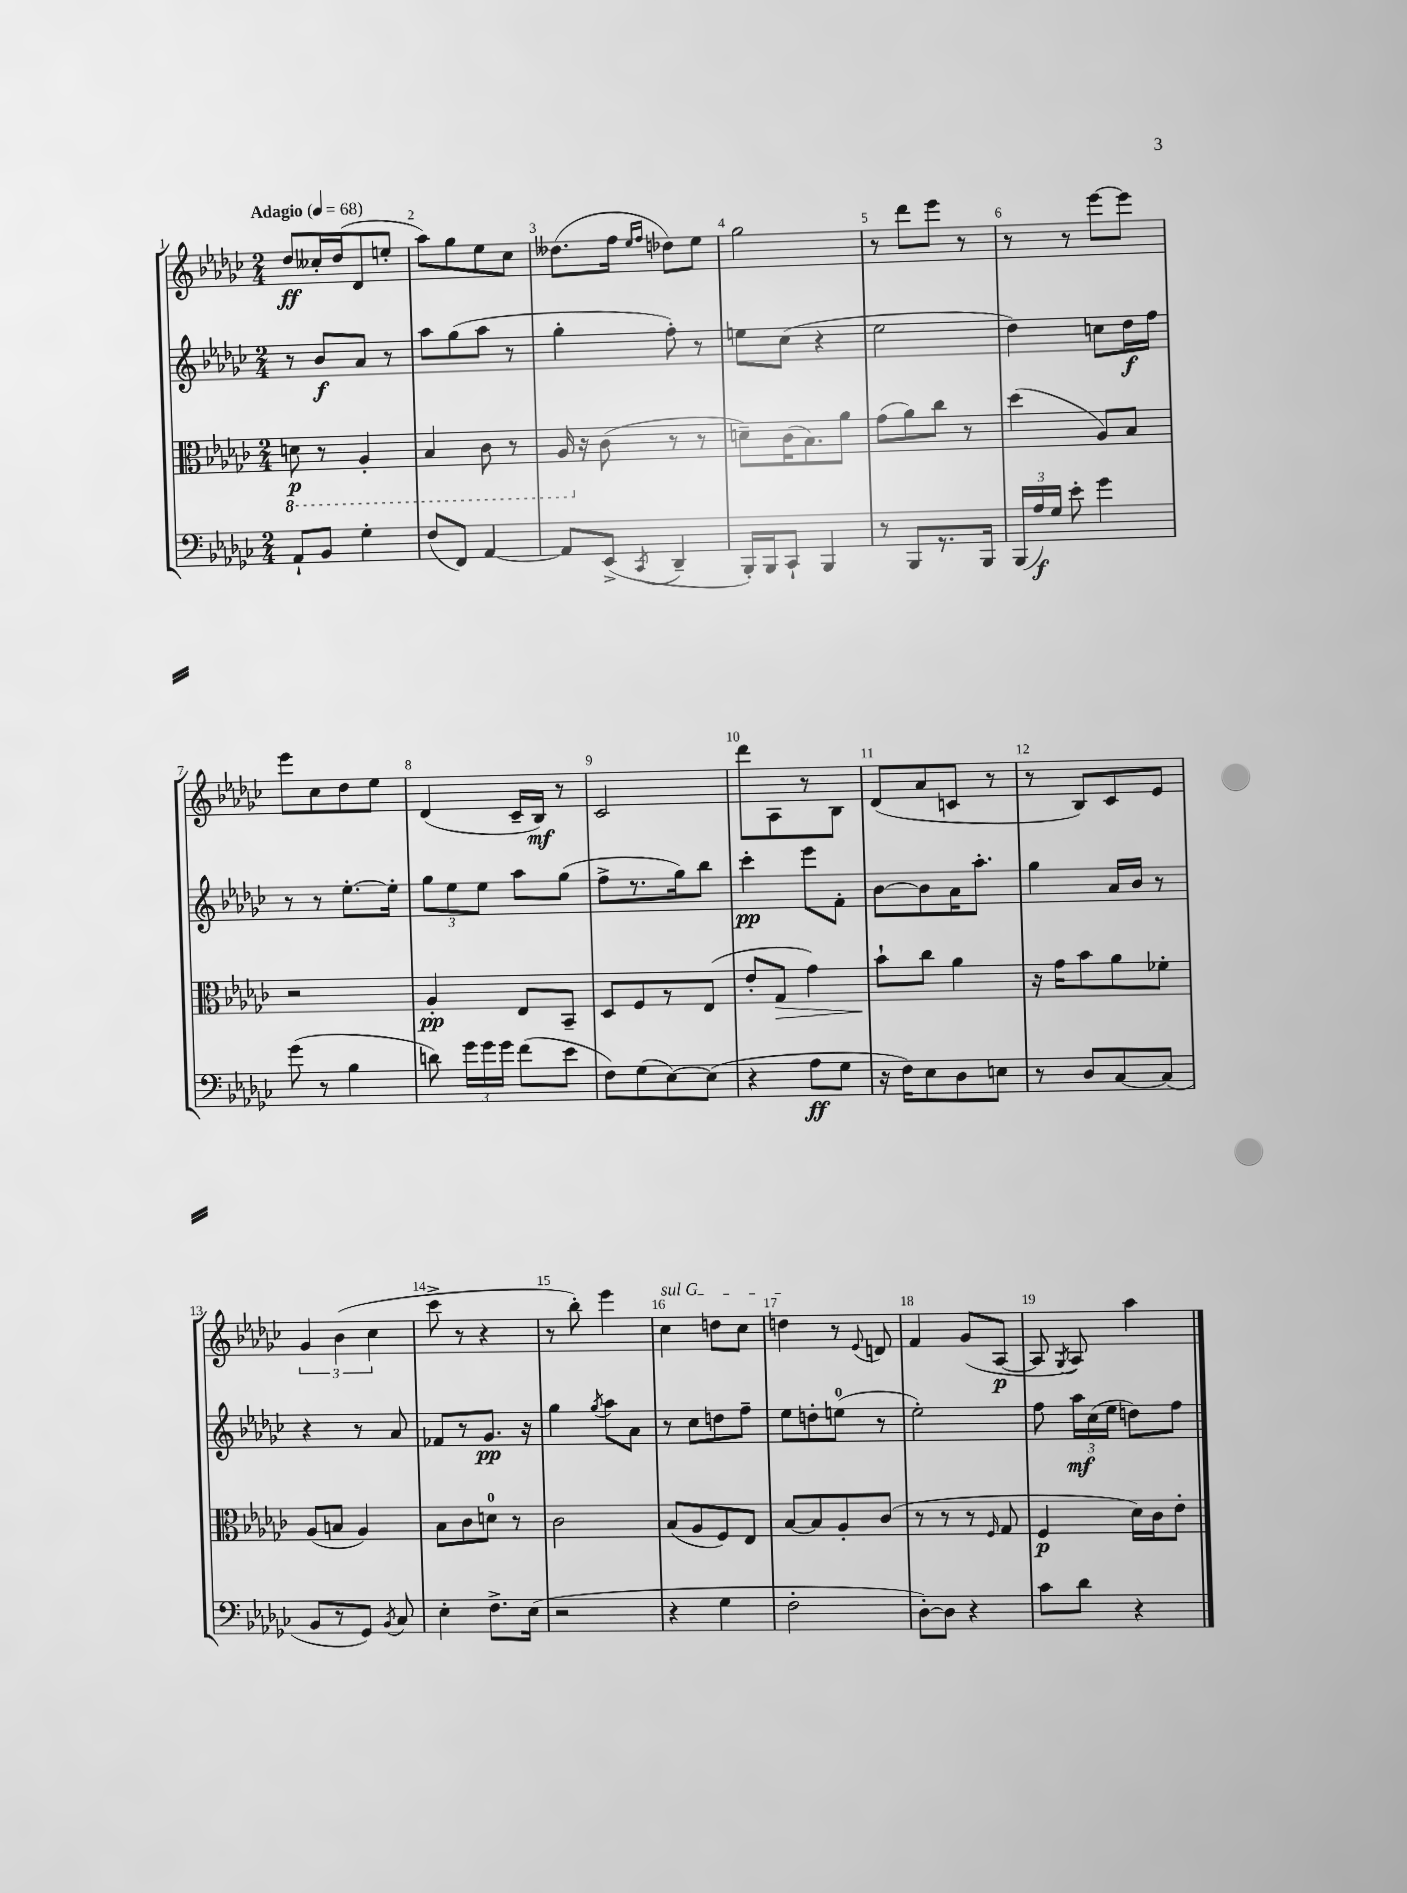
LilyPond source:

<<
\new StaffGroup <<
\new Staff = "s0" {
    \clef treble \key ges \major \numericTimeSignature \time 2/4 \tempo "Adagio" 4 = 68
    \autoBeamOff des''8[\ff ceses''16-. des''16( des'8 e''8]-. |
    aes''8[) ges''8 ees''8 ces''8] |
    deses''8.[( f''16] \grace { ees''16[ f''16] } des''8[) ees''8] |
    ges''2 |
    r8 des'''8[ ees'''8] r8 |
    r8 r8 ees'''8[~ ees'''8] |
    ees'''8[ ces''8 des''8 ees''8] |
    des'4( ces'16[-- bes16]\mf) r8 |
    ces'2 |
    des'''8[ aes8 r8 bes8] |
    des'8[( aes'8 c'8] r8 |
    r8 bes8[) ces'8 ees'8] |
    \tuplet 3/2 { ges'4 bes'4( ces''4 } |
    ces'''8-> r8 r4 |
    r8 bes''8-.) ees'''4 |
    \once \override TextSpanner.bound-details.left.text = \markup { \italic "sul G" } ces''4\startTextSpan d''8[ ces''8] |
    d''4\stopTextSpan r8 \appoggiatura { ees'8 } d'8 |
    f'4 ges'8[( aes8]~\p |
    aes8 \acciaccatura { ges8 } aes8) aes''4 \bar "|." |
}
\new Staff = "s1" {
    \clef treble \key ges \major \numericTimeSignature \time 2/4
    \autoBeamOff r8 bes'8[\f aes'8] r8 |
    aes''8[ ges''8( aes''8] r8 |
    ges''4-. f''8-.) r8 |
    e''8[ ces''8]( r4 |
    ees''2 |
    des''4) c''8[ des''16\f f''16] |
    r8 r8 ees''8.[~-. ees''16]-. |
    \tuplet 3/2 { ges''8[ ees''8 ees''8] } aes''8[ ges''8]( |
    f''8[-> r8. ges''16) bes''8] |
    ces'''4-.\pp ees'''8[ f'8]-. |
    bes'8[~ bes'8 aes'16 aes''8.]-. |
    ges''4 aes'16[ bes'16] r8 |
    r4 r8 aes'8 |
    fes'8[ r8 ges'8.]\pp r16 |
    ges''4 \acciaccatura { ges''8 } aes''8[ aes'8] |
    r8 ces''8[ d''8 f''8]-- |
    ees''8[ d''8-. e''8]-0( r8 |
    ees''2-.) |
    f''8 \tuplet 3/2 { aes''16[\mf ces''16( ees''16] } d''8[) f''8] \bar "|." |
}
\new Staff = "s2" {
    \clef alto \key ges \major \numericTimeSignature \time 2/4
    \autoBeamOff \ottava #-1 d8\p r8 aes,4-. |
    bes,4 ces8 r8 |
    aes,16 \ottava #0 r16 ces'8( r8 r8 |
    d'8[--) ces'16( bes8.) aes'8] |
    ges'8[( aes'8) ces''8] r8 |
    des''4( aes8[) bes8] |
    r2 |
    aes4-.\pp ees8[ bes,8]-- |
    des8[ f8 r8 ees8]( |
    ees'8[-. ges8]\> ges'4) |
    bes'8[-!\! ces''8] aes'4 |
    r16 ges'16[ bes'8 aes'8 fes'8]-. |
    aes8[( b8] aes4) |
    bes8[ ces'8 d'8]-0 r8 |
    ces'2 |
    bes8[( aes8 f8) ees8] |
    bes8[~ bes8 aes8-. ces'8]( |
    r8 r8 r8 \grace { f16 } ges8 |
    f4\p des'16[) ces'16 ees'8]-. \bar "|." |
}
\new Staff = "s3" {
    \clef bass \key ges \major \numericTimeSignature \time 2/4
    \autoBeamOff aes,8[-! bes,8] ges4-. |
    f8[( f,8]) aes,4~ |
    aes,8[ ees,8]->( \acciaccatura { ces,8 } des,4-- |
    bes,,16[-.) bes,,16 ces,8]-! bes,,4 |
    r8 bes,,8[ r8. bes,,16] |
    \tuplet 3/2 { bes,,16[( aes16\f) ges16] } ees'8-. ges'4 |
    ges'8( r8 bes4 |
    d'8) \tuplet 3/2 { ges'16[ ges'16 ges'16] } f'8[( ees'8] |
    f8[) ges8( ees8~) ees8]( |
    r4 aes8[\ff ges8] |
    r16 f16[) ees8 des8 e8] |
    r8 des8[ ces8~ ces8]( |
    bes,8[ r8 ges,8]) \acciaccatura { bes,8 } ces8 |
    ees4-. f8.[-> ees16]( |
    r2 |
    r4 ges4 |
    f2-. |
    des8[~-.) des8] r4 |
    ces'8[ des'8] r4 \bar "|." |
}
>>
>>
\layout { \context { \Score \override BarNumber.break-visibility = ##(#f #t #t) barNumberVisibility = #all-bar-numbers-visible } }
